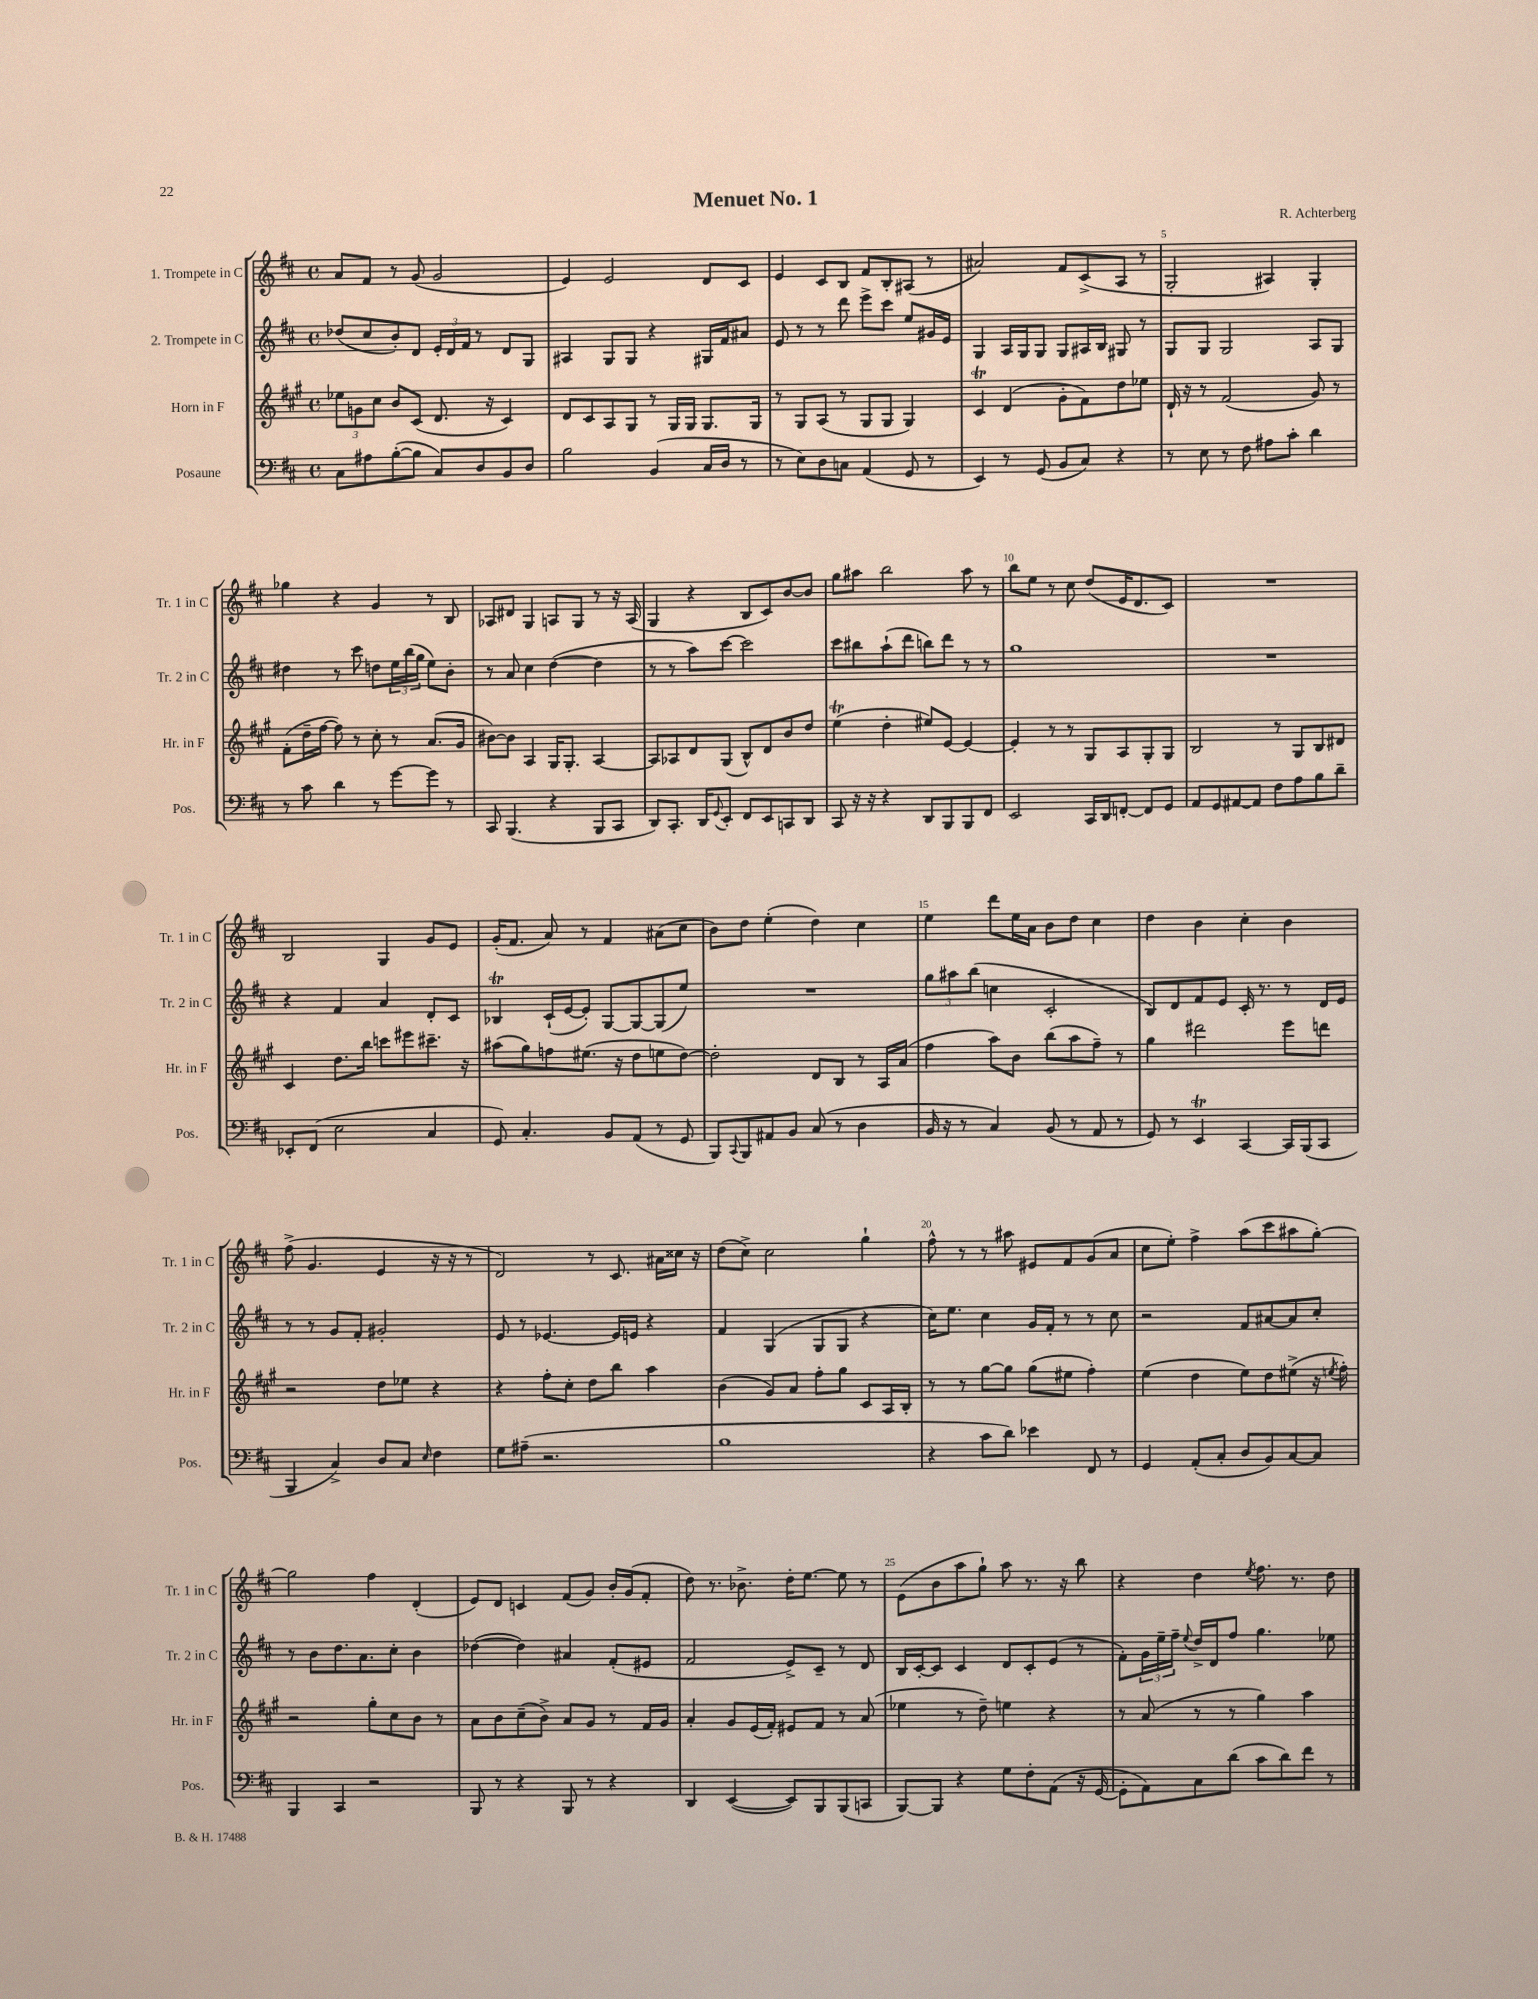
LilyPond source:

\header { title = "Menuet No. 1" composer = "R. Achterberg" }
<<
\new StaffGroup <<
\new Staff = "s0" \with { instrumentName = "1. Trompete in C" shortInstrumentName = "Tr. 1 in C" } {
    \clef treble \key d \major \defaultTimeSignature \time 4/4
    a'8 fis'8 r8 g'8( g'2 |
    e'4) e'2 d'8 cis'8 |
    e'4 cis'8 b8 fis'8 b8-. ais8( r8 |
    ais'2) fis'8 cis'8->( a8 r8 |
    g2-. ais4) g4-. |
    ges''4 r4 g'4 r8 b8 |
    aes8 dis'8 g4 a8 g8 r8 r16 a16( |
    g4 r4 b8 cis'8) b'8~ b'8 |
    g''8 ais''8 b''2 ais''8 r8 |
    b''8 e''8 r8 cis''8 d''8( e'16 d'8. cis'8) |
    R1 |
    b2 g4 g'8 e'8 |
    g'16-.( fis'8. a'8) r8 fis'4 ais'8( cis''8 |
    b'8) d''8 e''4-.( d''4) cis''4 |
    e''4 d'''8 e''16 a'16 b'8 d''8 cis''4 |
    d''4 b'4 cis''4-. b'4 |
    fis''8->( g'4. e'4 r16 r16 r8 |
    d'2) r8 cis'8. ais'16 cisis''16 r16 |
    d''8( cis''8->) cis''2 g''4-! |
    fis''8-^ r8 r8 ais''8 eis'8 fis'8 g'8( a'8 |
    cis''8 e''8-.) fis''4-> a''8( cis'''8 ais''8 g''8~-.) |
    g''2 fis''4 d'4-.( |
    e'8) d'8 c'4 fis'8( g'8) b'16-. g'16( fis'8-. |
    d''8) r8. bes'8.-> d''16-. e''8.~ e''8 r8 |
    e'8( b'8 a''8 g''8-!) a''8 r8. r16 b''8 |
    r4 d''4 \acciaccatura { e''8 } fis''8. r8. d''8 \bar "|." |
}
\new Staff = "s1" \with { instrumentName = "2. Trompete in C" shortInstrumentName = "Tr. 2 in C" } {
    \clef treble \key d \major \defaultTimeSignature \time 4/4
    des''8( cis''8 b'8-.) d'8 \tuplet 3/2 { e'16-. d'16 fis'16 } r8 d'8 g8 |
    ais4 g8 g8 r4 gis16 fis'16 ais'8 |
    e'8 r8 r8 d'''8 e'''8-> cis'''8 e''8 gis'16 e'16 |
    g4 a16 g16 g8 g8 ais16 b16 gis8 r8 |
    g8 g8 g2 a8 g8 |
    dis''4 r8 cis'''8 d''8 \tuplet 3/2 { e''16 b''16( g''16 } e''8) b'8-. |
    r8 a'8 cis''4 d''4~( d''4 |
    r8 r8 a''8) cis'''8~ cis'''2 |
    cis'''8 bis''8 a''8-!( d'''8 b''8) d'''8 r8 r8 |
    g''1 |
    R1 |
    r4 fis'4 a'4 d'8-. cis'8 |
    bes4\trill cis'16-!( e'16~ e'8-.) g8~ g8~ g8( e''8) |
    R1 |
    \tuplet 3/2 { g''8 ais''8 b''8( } c''4 cis'2-. |
    b8) d'8 fis'8 e'8 cis'16-. r8. r8 d'16 e'16 |
    r8 r8 g'8 fis'8-. gis'2-. |
    e'8 r8 ees'4.~ ees'16 e'16 r4 |
    fis'4 g4( g8 g8 r4 |
    cis''16) e''8. cis''4 g'16 fis'16-. r8 r8 cis''8 |
    r2 fis'8 ais'8~ ais'8 cis''8-. |
    r8 b'8 d''8. a'8. cis''8-. b'4 |
    des''4~( des''4) ais'4 fis'8-.( eis'8 |
    fis'2 e'8->) cis'8-- r8 d'8 |
    b16 cis'16~-. cis'8 cis'4 d'8 cis'8-. e'8( r8 |
    fis'8-.) \tuplet 3/2 { g'16 e''16-- fis''16-- } \appoggiatura { e''8 } d''16-> d'16 fis''8 g''4. ees''8 \bar "|." |
}
\new Staff = "s2" \with { instrumentName = "Horn in F" shortInstrumentName = "Hr. in F" } {
    \clef treble \key a \major \defaultTimeSignature \time 4/4
    \tuplet 3/2 { ees''8 g'8 cis''8 } b'8 cis'8( d'8. r16 cis'4) |
    d'8 cis'8 a8 gis8 r8 gis16 gis16 gis8. gis16 |
    r8 gis8 a8( r8 gis8 gis8 gis4) |
    cis'4\trill d'4( gis'8-. fis'8) d''8 ees''8 |
    d'16-! r16 r8 fis'2( gis'8) r8 |
    fis'8-.( d''16-- fis''16~ fis''8) r8 cis''8-. r8 a'8.( gis'16 |
    bis'8~) bis'8 a4 gis16 gis8.-. a4~ |
    a8 aes8 d'8 gis8( b8-^) d'8 b'8 d''8 |
    e''4\trill( d''4-. eis''8) e'8~ e'4~ |
    e'4-. r8 r8 gis8 a8 gis8-. gis8 |
    b2 r8 gis8 b8 dis'8 |
    cis'4 d''8. b''16 c'''8 eis'''8 cis'''8.-- r16 |
    ais''8( gis''8) f''8 eis''8.( r16 d''8 e''8 d''8~) |
    d''2-. d'8 b8 r8 a16 a'16( |
    fis''4 a''8) b'8 b''8( a''8 fis''8--) r8 |
    gis''4 dis'''2 e'''8 d'''8 |
    r2 d''8 ees''8 r4 |
    r4 fis''8-. cis''8-. d''8 b''8 a''4 |
    b'4( gis'8) a'8 fis''8-. gis''8 cis'8 a16 b16-. |
    r8 r8 gis''8~ gis''8 gis''8( eis''8 fis''4-.) |
    e''4( d''4 e''8) d''8 eis''8->( r16 \acciaccatura { e''8 } fis''16-.) |
    r2 gis''8-. cis''8 b'8 r8 |
    a'8 b'8 cis''8--( b'8->) a'8 gis'8 r8 fis'16 gis'16 |
    a'4-. gis'8 e'16( fis'16-.) eis'8 fis'8 r8 a'8( |
    ees''4 r8 d''8--) e''4 r4 |
    r8 a'8( r8 r8 gis''4) a''4 \bar "|." |
}
\new Staff = "s3" \with { instrumentName = "Posaune" shortInstrumentName = "Pos." } {
    \clef bass \key d \major \defaultTimeSignature \time 4/4
    cis8 ais8 b8~-.( b8 cis8) d8 b,8 d8 |
    b2 b,4( cis16 d16 r8 |
    r8 e8) d8 c8 a,4( g,8 r8 |
    e,4) r8 g,8( b,8 cis8) r4 |
    r8 e8 r8 fis8 ais8 cis'8-. d'4 |
    r8 cis'8 d'4 r8 g'8~ g'8 r8 |
    cis,8 b,,4.( r4 b,,8 cis,8 |
    d,8) cis,8.-. d,16 \appoggiatura { g,8 } e,8-. fis,8 e,8 c,8 d,8 |
    cis,8 r16 r16 r4 d,8 b,,8 b,,8 fis,8 |
    e,2 cis,16 d,16 f,8~-. f,8 g,8 |
    a,8 g,8 ais,8~ ais,8 fis8 a8 b8 d'8-- |
    ees,8-. fis,8( e2 cis4 |
    g,8) cis4.-. b,8 a,8( r8 g,8 |
    b,,8) \appoggiatura { cis,8 } b,,8 ais,8 b,8 cis8( r8 d4 |
    b,16 r16 r8 cis4) b,8( r8 a,8 r8 |
    g,8) r8 e,4\trill cis,4~ cis,16 b,,16( cis,8 |
    b,,4 cis4->) d8 cis8 \grace { e16 } fis4 |
    g8 ais8--( r2. |
    b1 |
    r4 cis'8 d'8) ees'4 fis,8 r8 |
    g,4 a,8-.( cis8-. d8 b,8) cis8~ cis8 |
    b,,4 cis,4 r2 |
    b,,8 r8 r4 b,,8 r8 r4 |
    d,4 e,4~( e,8) b,,8 b,,8( c,8 |
    b,,8~) b,,8 r4 g8 fis8-. a,8( r16 g,16~ |
    g,8-. a,8) cis8 d'8( cis'8 d'8) fis'8 r8 \bar "|." |
}
>>
>>
\layout { \context { \Score \override BarNumber.break-visibility = ##(#f #t #t) barNumberVisibility = #(every-nth-bar-number-visible 5) } }
